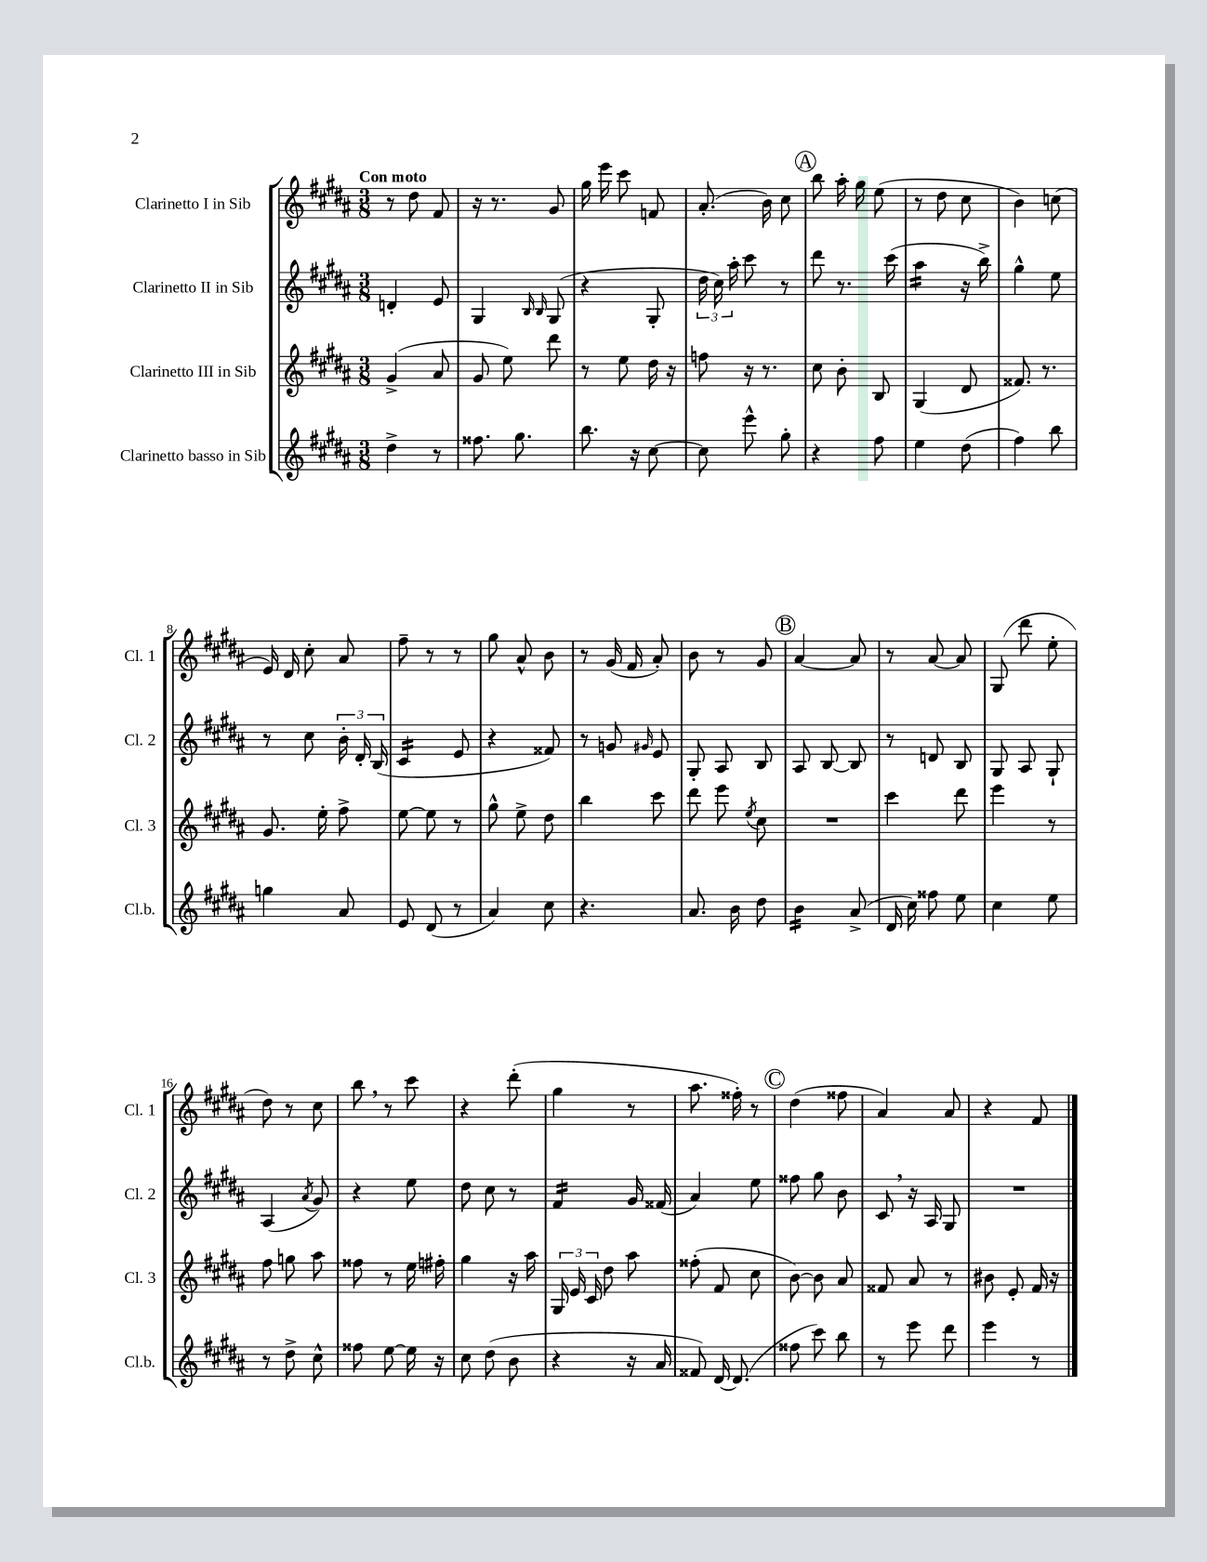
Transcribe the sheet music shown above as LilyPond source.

<<
\new StaffGroup <<
\new Staff = "s0" \with { instrumentName = "Clarinetto I in Sib" shortInstrumentName = "Cl. 1" } {
    \clef treble \key b \major \numericTimeSignature \time 3/8 \tempo "Con moto"
    \autoBeamOff r8 dis''8 fis'8 |
    r16 r8. gis'8 |
    gis''16 e'''16 cis'''8 f'8 |
    ais'8.-.( b'16) cis''8 |
    \mark \markup { \circle "A" } b''8 ais''16-. gis''16 e''8( |
    r8 dis''8 cis''8 |
    b'4) c''8( |
    e'16) dis'16 cis''8-. ais'8 |
    fis''8-- r8 r8 |
    gis''8 ais'8-^ b'8 |
    r8 gis'16( fis'16 ais'8-.) |
    b'8 r8 gis'8 |
    \mark \markup { \circle "B" } ais'4~ ais'8 |
    r8 ais'8~ ais'8 |
    gis8( dis'''8 e''8-. |
    dis''8) r8 cis''8 |
    b''8 \breathe r8 cis'''8 |
    r4 dis'''8-.( |
    gis''4 r8 |
    ais''8. fisis''16-.) r8 |
    \mark \markup { \circle "C" } dis''4( fisis''8 |
    ais'4) ais'8 |
    r4 fis'8 \bar "|." |
}
\new Staff = "s1" \with { instrumentName = "Clarinetto II in Sib" shortInstrumentName = "Cl. 2" } {
    \clef treble \key b \major \numericTimeSignature \time 3/8
    \autoBeamOff d'4-. e'8 |
    gis4 \grace { b16 b16 } gis8( |
    r4 gis8-. |
    \tuplet 3/2 { dis''16 cis''16) ais''16-. } cis'''8 r8 |
    \mark \markup { \circle "A" } dis'''8 r8. cis'''16( |
    ais''4:16 r16 b''16->) |
    gis''4-^ e''8 |
    r8 cis''8 \tuplet 3/2 { b'16-. dis'16-. b16( } |
    cis'4:16 e'8 |
    r4 fisis'8) |
    r8 g'8 \grace { gis'16 } e'8 |
    gis8-. ais8 b8 |
    \mark \markup { \circle "B" } ais8 b8~ b8 |
    r8 d'8 b8 |
    gis8 ais8 gis8-! |
    ais4( \acciaccatura { ais'8 } gis'8) |
    r4 e''8 |
    dis''8 cis''8 r8 |
    fis'4:16 gis'16 fisis'16( |
    ais'4) e''8 |
    \mark \markup { \circle "C" } fisis''8 gis''8 b'8 |
    cis'8 \breathe r16 ais16 gis8 |
    R4. \bar "|." |
}
\new Staff = "s2" \with { instrumentName = "Clarinetto III in Sib" shortInstrumentName = "Cl. 3" } {
    \clef treble \key b \major \numericTimeSignature \time 3/8
    \autoBeamOff gis'4->( ais'8 |
    gis'8 e''8) dis'''8 |
    r8 e''8 dis''16 r16 |
    f''8 r16 r8. |
    \mark \markup { \circle "A" } cis''8 b'8-. b8 |
    gis4( dis'8 |
    fisis'8.) r8. |
    gis'8. e''16-. fis''8-> |
    e''8~ e''8 r8 |
    gis''8-^ e''8-> dis''8 |
    b''4 cis'''8 |
    dis'''8 e'''8 \acciaccatura { e''8 } cis''8 |
    \mark \markup { \circle "B" } R4. |
    cis'''4 dis'''8 |
    e'''4 r8 |
    fis''8 g''8 ais''8 |
    fisis''8 r8 e''16 fis''16-. |
    gis''4 r16 ais''16 |
    \tuplet 3/2 { gis16 e'16 cis'16 } dis''8 ais''8 |
    fisis''8-.( fis'8 cis''8 |
    \mark \markup { \circle "C" } b'8~) b'8 ais'8 |
    fisis'8 ais'8 r8 |
    bis'8 e'8-. fis'16 r16 \bar "|." |
}
\new Staff = "s3" \with { instrumentName = "Clarinetto basso in Sib" shortInstrumentName = "Cl.b." } {
    \clef treble \key b \major \numericTimeSignature \time 3/8
    \autoBeamOff dis''4-> r8 |
    fisis''8. gis''8. |
    b''8. r16 cis''8~ |
    cis''8 e'''8-^ gis''8-. |
    \mark \markup { \circle "A" } r4 fis''8 |
    e''4 dis''8( |
    fis''4) b''8 |
    g''4 ais'8 |
    e'8 dis'8( r8 |
    ais'4) cis''8 |
    r4. |
    ais'8. b'16 dis''8 |
    \mark \markup { \circle "B" } b'4:16 ais'8->( |
    dis'16 cis''16) fisis''8 e''8 |
    cis''4 e''8 |
    r8 dis''8-> cis''8-^ |
    fisis''8 e''8~ e''16 r16 |
    cis''8 dis''8( b'8 |
    r4 r16 ais'16 |
    fisis'8) dis'16~ dis'8.( |
    \mark \markup { \circle "C" } fisis''8 cis'''8) b''8 |
    r8 e'''8 dis'''8 |
    e'''4 r8 \bar "|." |
}
>>
>>
